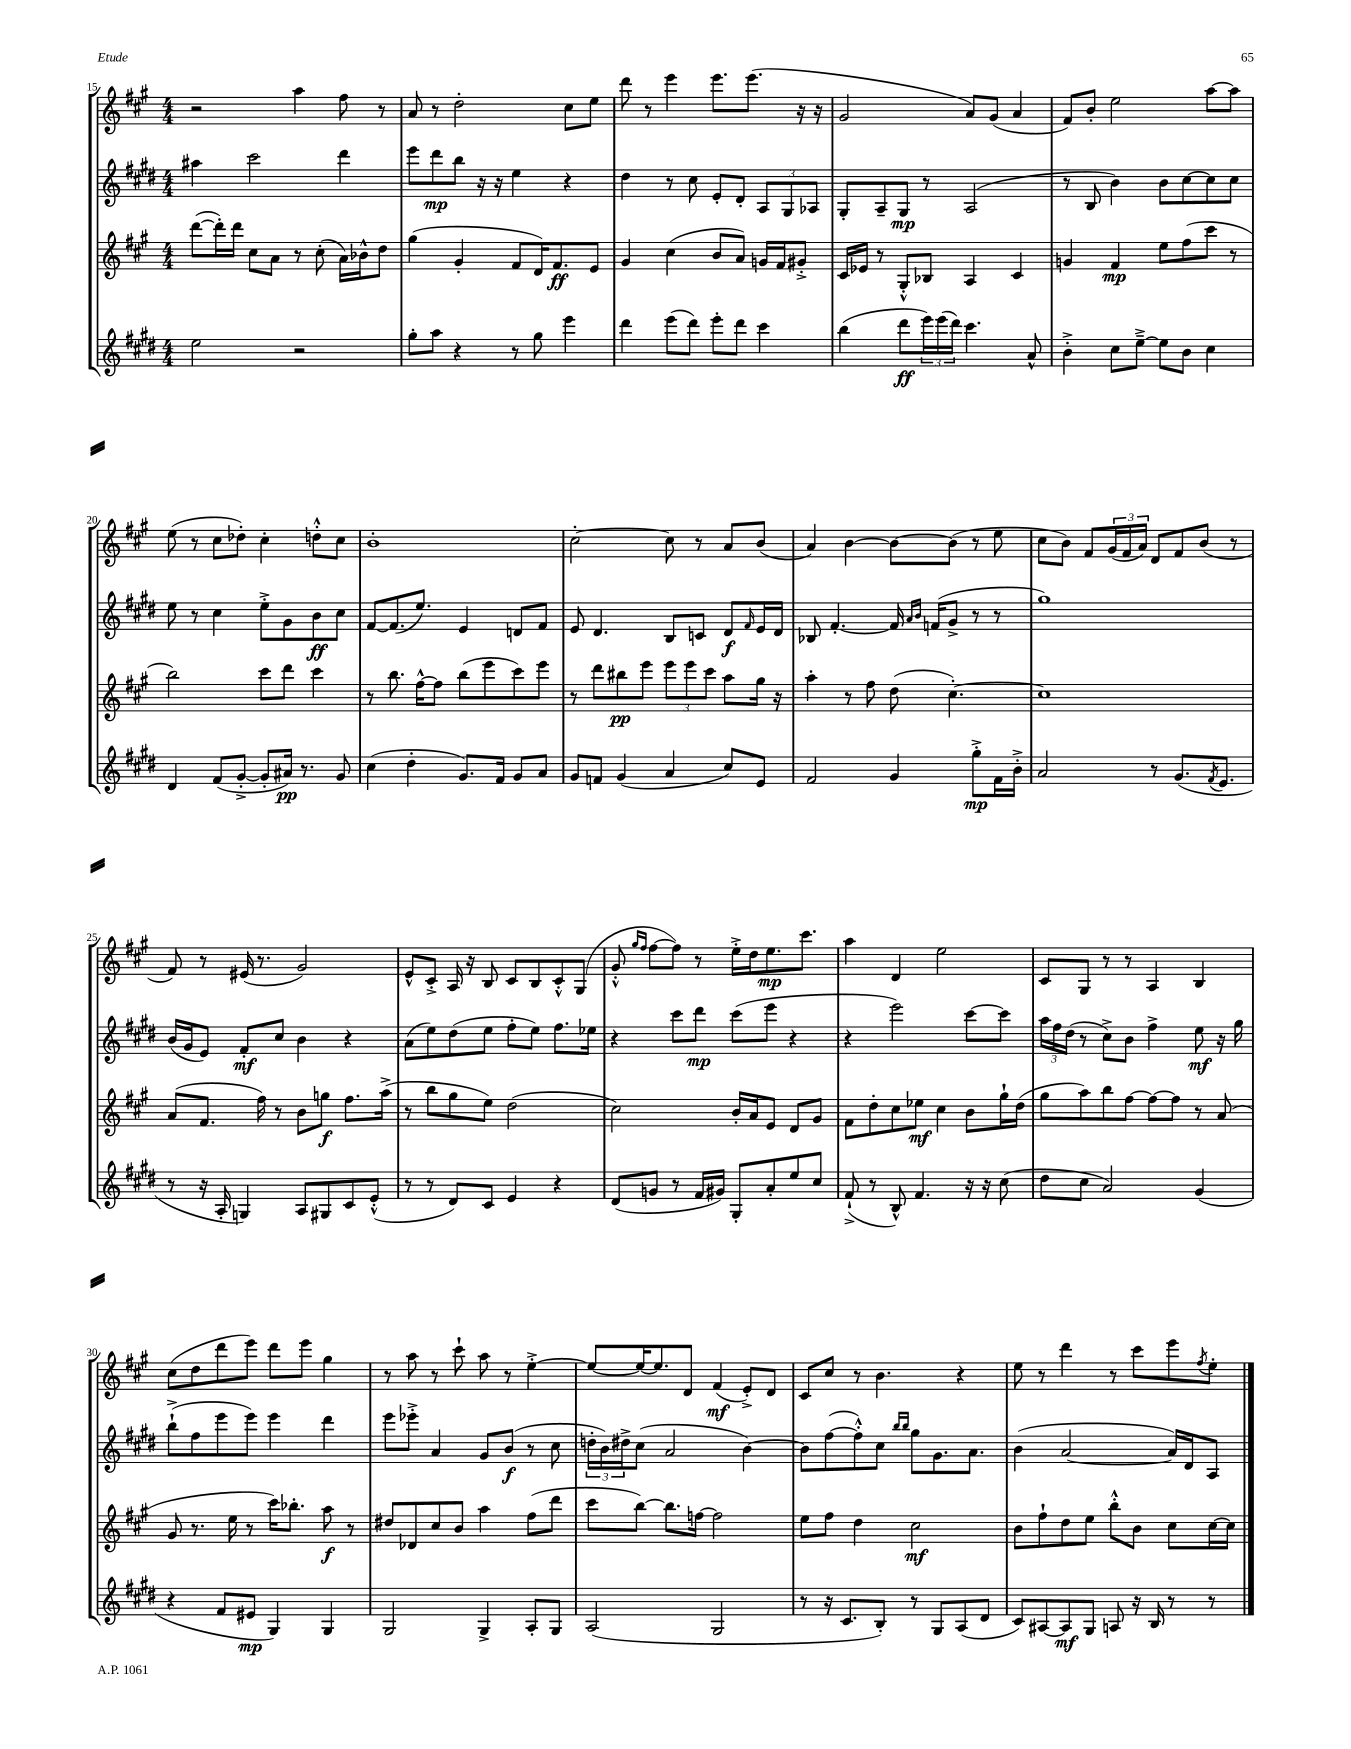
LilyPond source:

<<
\new StaffGroup <<
\new Staff = "s0" {
    \clef treble \key a \major \numericTimeSignature \time 4/4
    r2 a''4 fis''8 r8 |
    a'8 r8 d''2-. cis''8 e''8 |
    d'''8 r8 e'''4 e'''8. e'''8.( r16 r16 |
    gis'2 a'8) gis'8( a'4 |
    fis'8) b'8-. e''2 a''8~ a''8 |
    e''8( r8 cis''8 des''8-.) cis''4-. d''8-.-^ cis''8 |
    b'1-. |
    cis''2~-. cis''8 r8 a'8 b'8( |
    a'4) b'4~ b'8~ b'8( r8 e''8 |
    cis''8 b'8) fis'8 \tuplet 3/2 { gis'16( fis'16 a'16) } d'8 fis'8 b'8( r8 |
    fis'8) r8 eis'16( r8. gis'2) |
    e'8-^ cis'8-.-> a16 r16 b8 cis'8 b8 cis'8-.-^ gis8( |
    gis'8-.-^ \grace { gis''16 fis''16 } fis''8~ fis''8) r8 e''16-.-> d''16 e''8.\mp cis'''8. |
    a''4 d'4 e''2 |
    cis'8 gis8 r8 r8 a4 b4 |
    cis''8( d''8 d'''8 e'''8) d'''8 e'''8 gis''4 |
    r8 a''8 r8 cis'''8-! a''8 r8 e''4~-.-> |
    e''8~ e''16~ e''8. d'8 fis'4\mf( e'8-.->) d'8 |
    cis'8 cis''8 r8 b'4. r4 |
    e''8 r8 d'''4 r8 cis'''8 e'''8 \acciaccatura { fis''8 } e''8-. \bar "|." |
}
\new Staff = "s1" {
    \clef treble \key e \major \numericTimeSignature \time 4/4
    ais''4 cis'''2 dis'''4 |
    e'''8 dis'''8\mp b''8 r16 r16 e''4 r4 |
    dis''4 r8 cis''8 e'8-. dis'8-. \tuplet 3/2 { a8 gis8 aes8 } |
    gis8-. a8-- gis8\mp r8 a2( |
    r8 b8 b'4) b'8 cis''8~ cis''8 cis''8 |
    e''8 r8 cis''4 e''8-.-> gis'8 b'8\ff cis''8 |
    fis'8~ fis'8.( e''8.) e'4 d'8 fis'8 |
    e'8 dis'4. b8 c'8 dis'8\f \grace { fis'16 } e'16 dis'16 |
    bes8 fis'4.~-. fis'16 \grace { a'16 b'16 } f'16( gis'8-> r8 r8 |
    gis''1) |
    b'16( gis'16 e'8) fis'8-.\mf cis''8 b'4 r4 |
    a'8( e''8) dis''8( e''8 fis''8-. e''8) fis''8. ees''16 |
    r4 cis'''8 dis'''8\mp cis'''8( e'''8 r4 |
    r4 e'''2) cis'''8~ cis'''8 |
    \tuplet 3/2 { a''16 fis''16 dis''16( } r8 cis''8->) b'8 fis''4-> e''8\mf r16 gis''16 |
    b''8-!->( fis''8 e'''8 e'''8) e'''4 dis'''4 |
    e'''8 ees'''8-.-> a'4 gis'8 b'8\f( r8 cis''8 |
    \tuplet 3/2 { d''16-. b'16) dis''16-> } cis''8( a'2 b'4~) |
    b'8 fis''8~( fis''8-.-^) cis''8 \grace { b''16 b''16 } gis''8 gis'8. a'8. |
    b'4( a'2~ a'16) dis'16 a8 \bar "|." |
}
\new Staff = "s2" {
    \clef treble \key a \major \numericTimeSignature \time 4/4
    d'''8~( d'''16-.) d'''16 cis''8 a'8 r8 cis''8-.( a'16) bes'16-^ d''8 |
    gis''4( gis'4-. fis'8 d'16) fis'8.\ff e'8 |
    gis'4 cis''4( b'8 a'8) g'16 fis'16 gis'8-.-> |
    cis'16 ees'16 r8 gis8-.-^ bes8 a4 cis'4 |
    g'4 fis'4\mp e''8 fis''8( cis'''8 r8 |
    b''2) cis'''8 d'''8 cis'''4 |
    r8 b''8. fis''16~-^ fis''8 b''8( e'''8 cis'''8) e'''8 |
    r8 d'''8 bis''8\pp e'''8 \tuplet 3/2 { e'''8 e'''8 cis'''8 } a''8 gis''16 r16 |
    a''4-. r8 fis''8 d''8( cis''4.~-.) |
    cis''1 |
    a'8( fis'8. fis''16) r8 b'8 g''8\f fis''8. a''16->( |
    r8 b''8 gis''8 e''8) d''2( |
    cis''2) b'16-. a'16 e'8 d'8 gis'8 |
    fis'8 d''8-. cis''8 ees''8\mf cis''4 b'8 gis''16-! d''16( |
    gis''8 a''8) b''8 fis''8~ fis''8~ fis''8 r8 a'8( |
    gis'8 r8. e''16 r8 cis'''16) bes''8.-. a''8\f r8 |
    dis''8 des'8 cis''8 b'8 a''4 fis''8( d'''8 |
    cis'''8 b''8~) b''8. f''16~ f''2 |
    e''8 fis''8 d''4 cis''2\mf |
    b'8 fis''8-! d''8 e''8 b''8-.-^ b'8 cis''8 cis''16~ cis''16 \bar "|." |
}
\new Staff = "s3" {
    \clef treble \key e \major \numericTimeSignature \time 4/4
    e''2 r2 |
    gis''8-. a''8 r4 r8 gis''8 e'''4 |
    dis'''4 e'''8( dis'''8) e'''8-. dis'''8 cis'''4 |
    b''4( dis'''8\ff \tuplet 3/2 { e'''16) e'''16( dis'''16) } cis'''4. a'8-^ |
    b'4-.-> cis''8 e''8~---> e''8 b'8 cis''4 |
    dis'4 fis'8( gis'8~-.-> gis'8-. ais'16\pp) r8. gis'8 |
    cis''4( dis''4-. gis'8.) fis'16 gis'8 a'8 |
    gis'8 f'8 gis'4( a'4 cis''8) e'8 |
    fis'2 gis'4 gis''8-.->\mp fis'16 b'16-.-> |
    a'2 r8 gis'8.( \acciaccatura { fis'8 } e'8. |
    r8 r16 a16-. g4) a8 gis8 cis'8 e'8-.-^( |
    r8 r8 dis'8) cis'8 e'4 r4 |
    dis'8( g'8 r8 fis'16 gis'16) gis8-. a'8-. e''8 cis''8 |
    fis'8-!->( r8 b8-^) fis'4. r16 r16 cis''8( |
    dis''8 cis''8 a'2) gis'4( |
    r4 fis'8 eis'8\mp gis4) gis4 |
    gis2 gis4-> a8-. gis8 |
    a2( gis2 |
    r8 r16 cis'8. b8-.) r8 gis8 a8( dis'8 |
    cis'8) ais8~ ais8\mf gis8 a8 r16 b16 r8 r8 \bar "|." |
}
>>
>>
\layout { \context { \Score currentBarNumber = #15 } }
